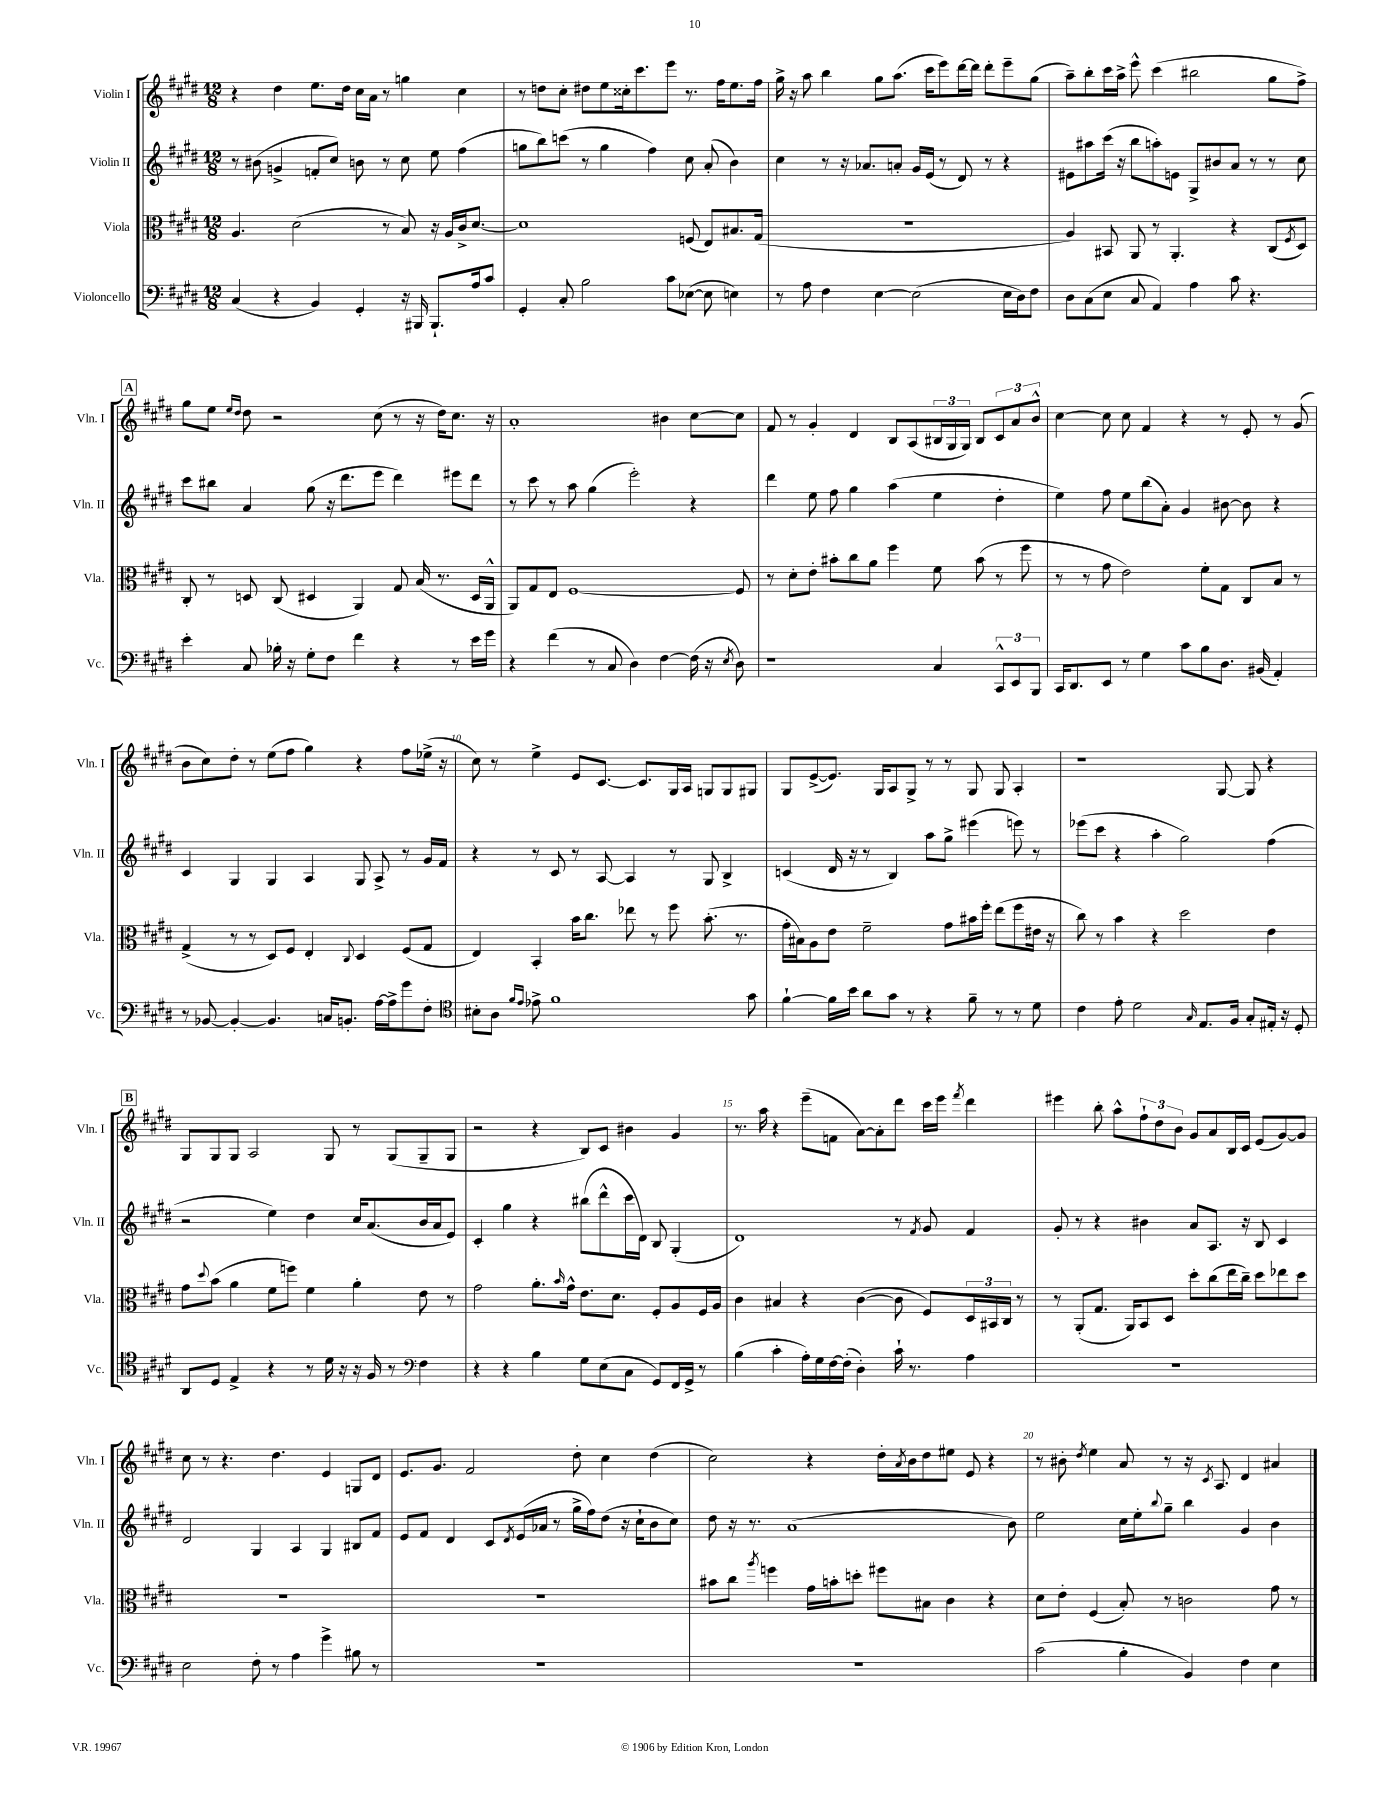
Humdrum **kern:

**kern	**kern	**kern	**kern
*staff4	*staff3	*staff2	*staff1
*clefF4	*clefC3	*clefG2	*clefG2
*k[f#c#g#d#]	*k[f#c#g#d#]	*k[f#c#g#d#]	*k[f#c#g#d#]
*M12/8	*M12/8	*M12/8	*M12/8
(4C#/	4.A/	8r	4r
.	.	(8b#\	.
4r	.	4g^/	4dd#\
.	(2d#\	.	.
4BB/)	.	8f'/L	8.ee\L
.	.	8cc#/J)	.
.	.	.	16dd#\Jk
4GG#'/	.	8b\	16cc#\LL
.	.	.	16a\JJ
.	8r	8r	8r
16r	8B/)	8cc#\	4gg\
16BBB#/	.	.	.
8.BBB#`/L	16r	8ee\	.
.	16A/LL	.	.
.	16c#^/J	(4ff#\	4cc#\
16A/k	[8.d#/J	.	.
8c#/J	.	.	.
=	=	=	=
4GG#'/	1d#]	8gg\L	8r
.	.	8bb\)	8dd\L
8C#'/	.	(8ccc\J	8cc#'\J
2B\	.	8r	8dd#\L
.	.	4gg\	8ee\
.	.	.	16cc##'\k
.	.	.	8.ccc#\
.	.	4ff#\)	.
8c#\L	.	.	8eee\J
([8E-\J	(8F/	8cc#\	8.r
8E-\]	8E/L)	(8a'/	.
.	.	.	16ff#\LK
4E\)	8.B#/	4b\)	8.ee\
.	(16G#/Jk	.	16ff#\Jk
=	=	=	=
8r	1.r	4cc#\	16gg#^\
.	.	.	16r
8A\	.	.	8aa\
4F#\	.	8r	4bb\
.	.	16r	.
.	.	8.a-/L	.
[4E\	.	.	8gg#\L
.	.	8a'/J	(8.aa\J
(2E\]	.	16g#/LL	.
.	.	(16e/JJ	16ccc#\LK
.	.	8r	8eee\)
.	.	8d#/)	[16ddd#\L
.	.	.	16ddd#\]JJ
.	.	8r	8ddd#'\L
16E\LL	.	4r	8eee~\
16D#\J)	.	.	.
8F#\J	.	.	(8gg#\J
=	=	=	=
8D#\L	4A/)	8e#\L	8aa~\L)
(8C#\	.	8aa#\	8bb'\
8E\J	8BB#/	(16ccc#\Jk	16ccc#\L
.	.	16r	16aa^\JJ
8C#/	8AA/	8bb\L	8eee^^\
4AA/)	8r	8aa'\)	(4ccc#\
.	4.AA'/	8e\J	.
4A\	.	8G#^/L	2bb#\
.	.	8b#/	.
8c#\	4r	8a/J	.
4.r	.	8r	.
.	(8C#/L	8r	8gg#\L
.	8qF#/	.	.
.	8D#/J)	8cc#\	8ff#^\J)
=	=	=	=
4e'\	8C#'/	8ccc#\L	8gg#\L
.	8r	8bb#\J	8ee\J
.	.	.	16qqee/LL
.	.	.	16qqdd#/JJ
8C#/	8D/	4a/	8dd#\
16B-'\	(8C#/	.	2r
16r	.	.	.
8G#'\L	4D#/	(8gg#\	.
8F#\J	.	16r	.
.	.	8.ddd#\L	.
4f#\	4AA/)	.	.
.	.	8eee\J	(8cc#\
4r	8G#/	4ddd#\)	8r
.	(16B/	.	16r
.	8.r	.	16dd#\LK)
8r	.	8eee#\L	8.cc#\J
16e\LL	16D#/LL	8ddd#\J	.
16g#\JJ	16AA^^/JJ	.	16r
=	=	=	=
4r	8AA/L)	8r	1a'
.	8G#/	8ccc#\	.
(4f#\	8E/J	8r	.
.	[1F#	8aa\	.
8r	.	(4gg#\	.
8C#/	.	.	.
4D#\)	.	2eee'\)	.
[4F#\	.	.	4b#\
(16F#\]	.	4r	[8cc#\L
16r	.	.	.
8qE/	.	.	.
8D#\)	8F#/]	.	8cc#\]J
=	=	=	=
1r	8r	4ddd#\	8f#/
.	8d#'\L	.	8r
.	8e'\J	8ee\	4g#'/
.	8b#'\L	8ff#\	.
.	8cc#\	4gg#\	4d#/
.	8a\J	.	.
.	4ff#\	(4aa\	8B/L
.	.	.	(8A/
4C#/	8f#\	4ee\	24B#/L
.	.	.	24G#/
.	.	.	24G#/JJ)
.	(8b#\	.	8B#/L
12CC#^^/L	8r	4dd#'\	12c#/
12EE/	.	.	12a/
.	8ff#\	.	.
12BBB/J	.	.	12b^^/J
=	=	=	=
16CC#/LK	8r	4ee\)	[4cc#\
8.DD#/	.	.	.
.	8r	.	.
8EE/J	8g#\	8ff#\	8cc#\]
8r	2e\)	8ee\L	8cc#\
4G#\	.	(8bb\	4f#/
.	.	8a'\J)	.
8c#\L	.	4g#/	4r
8B\	8f#'\L	.	.
8.D#\J	8G#\J	[8b#\	8r
.	8C#/L	8b#\]	8e'/
(16BB#/	.	.	.
4AA'/)	8B/J	4r	8r
.	8r	.	(8g#/
=	=	=	=
8r	(4G#^/	4c#/	8b\L
[8BB-/	.	.	8cc#\)
4BB-'/_	8r	4G#/	8dd#'\J
.	8r	.	8r
4.BB-/]	8D#/L)	4G#/	(8ee\L
.	8F#/J	.	8ff#\J
.	4E'/	4A/	4gg#\)
16C/LK	.	.	.
8.BB'/J	.	.	.
.	8qqC#/	.	.
.	4D#/	8G#/	4r
[16A\LL	.	8A^/	.
16A^\]J	.	.	.
8g#\	(8F#/L	8r	8ff#\L
8F#'\J	8G#/J	16g#/LL	(16ee-^\Jk
.	.	16f#/JJ	16r
=	=	=	=
*clefC4	*	*	*
8B#'\L	4E/)	4r	8cc#\)
8A\J	.	.	8r
16qqf#/LL	.	.	.
16qqe/JJ	.	.	.
8e-^\	4BB'/	8r	4ee^\
1f#	.	8c#/	.
.	16b\LK	8r	8e/L
.	8.cc#\J	.	.
.	.	[8A/	[8.c#/J
.	8ee-\	4A/]	.
.	.	.	8.c#/]L
.	8r	.	.
.	8ff#\	8r	16G#/L
.	.	.	16A/JJ
.	(8.b'\	8G#/	8G/L
.	.	4B^/	8G/
.	8.r	.	.
8g#\	.	.	8G#/J
=	=	=	=
[4f#`\	16g#'\LL	(4c/	8G#/L
.	16B#\J)	.	.
.	8A\	.	([8e^/
16f#\]LL	8e\J	16d#/	8.e/]J)
16b\JJ	.	16r	.
8a\L	2f#~\	8r	.
.	.	.	16G#/LK
8g#\J	.	4B/)	8A/
8r	.	.	8G#^/J
4r	.	8aa\L	8r
.	8g#\L	8gg#^\J	8r
8f#~\	16b#\L	(4eee#\	8G#/
.	16ff#'\JJ	.	.
8r	(8ee\L	.	8G#/
8r	8ff#\	8eee\)	4A'/
8d#\	16e#\Jk	8r	.
.	16r	.	.
=	=	=	=
4c#\	8cc#\)	(8eee-\L	1r
.	8r	8ccc#\J	.
8e'\	4b\	4r	.
2d#\	.	.	.
.	4r	4aa'\	.
.	2dd#\	2gg#\)	.
16qqG#/	.	.	.
8.E/L	.	.	.
.	.	.	[8G#/
16F#/Jk	.	.	.
8G#'/L	.	.	8G#/]
16E#'/Jk	4e\	(4ff#\	4r
16r	.	.	.
8D#'/	.	.	.
=	=	=	=
8AA/L	8g#\L	2r	8G#/L
.	8qqdd#/	.	.
8D#/J	(8b\J	.	8G#/
4E^/	4a\	.	8G#/J
.	.	.	2A/
4r	8f#\L	4ee\)	.
.	8ff\J)	.	.
8r	4f#\	4dd#\	.
16d#\	.	.	8G#/
16r	.	.	.
16r	4a'\	16cc#/LK	8r
16F#/	.	(8.a/	.
8r	.	.	(8G#/L
*clefF4	*	*	*
4F#\	8e\	16b/L	8G#~/
.	.	16a/J	.
.	8r	8e/J)	8G#/J
=	=	=	=
4r	2g#\	4c#'/	2r
4r	.	4gg#\	.
4B\	8.a'\L	4r	4r
.	16qqb/	.	.
.	16g#^^\Jk	.	.
8G#\L	8.e\L	(8bb#\L	8B/L)
(8E\	.	8ddd#^^\	8c#/J
.	8.d#\J	.	.
8C#\J	.	16ccc#\L	4b#\
.	.	16d#\JJ)	.
8GG#/L)	8F#'/L	8B/	.
16FF#/L	8A/	(4G#'/	4g#/
16GG#^/JJ	.	.	.
8r	16F#/L	.	.
.	16A/JJ	.	.
=	=	=	=
(4B\	4c#\	1d#)	8.r
.	.	.	16aa\
4c#'\	4B#/	.	4r
16A'\LL)	4r	.	(8eee~\L
16G#\	.	.	.
[16F#\	.	.	8f\J
(16F#'\]JJ	.	.	.
4D#'\)	([4c#\	.	[8a\L)
.	.	.	8a'\]
16c#`\	8c#\]	8r	8ddd#\J
8.r	.	.	.
.	.	8qf#/	.
.	8F#/L)	8g#/	16ccc#\LL
.	.	.	16eee\JJ
.	.	.	8qfff#/
4A\	24D#/L	4f#/	4ddd#\
.	24BB#/	.	.
.	24C#/JJ	.	.
.	8r	.	.
=	=	=	=
1.r	8r	8g#'/	4eee#\
.	(8AA'/L	8r	.
.	8.G#/J	4r	8bb'\
.	.	.	8aa^^\L
.	16AA/LK)	.	.
.	8BB/	4b#\	12ff#`\
.	.	.	12dd#\
.	8D#/J	.	.
.	.	.	12b\J
.	8dd#'\L	8a/L	8g#/L
.	(8cc#\	8.A/J	8a/
.	16ee\L	.	16B/L
.	16cc#~\JJ)	16r	16c#/JJ
.	8dd#\L	8B/	(8e/L
.	8ee-\	4c#/	[8g#/)
.	8dd#\J	.	8g#/]J
=	=	=	=
2E\	1.r	2d#/	8cc#\
.	.	.	8r
.	.	.	4.r
8F#'\	.	4G#/	.
8r	.	.	4.dd#\
4A\	.	4A/	.
4g#^\	.	4G#/	4e/
8B#\	.	8B#/L	8G/L
8r	.	8f#/J	8d#/J
=	=	=	=
1.r	1.r	8e/L	8.e/L
.	.	8f#/J	.
.	.	.	8.g#/J
.	.	4d#/	.
.	.	.	2f#/
.	.	8c#/L	.
.	.	8qd#/	.
.	.	(16e/L	.
.	.	16a-/JJ	.
.	.	8r	.
.	.	16gg#^\LL	8dd#'\
.	.	16ff#\J)	.
.	.	(8dd#\J	4cc#\
.	.	16r	.
.	.	16cc#`\LK	.
.	.	8b\	(4dd#\
.	.	8cc#\J)	.
=	=	=	=
1.r	8b#\L	8dd#\	2cc#\)
.	8cc#\J	16r	.
.	.	8.r	.
.	8qaa/	.	.
.	4ff\	.	.
.	.	(1a	.
.	16g#\LL	.	4r
.	16b'\J	.	.
.	8dd'\J	.	.
.	8ff#\L	.	16dd#'\LL
.	.	.	8qa/
.	.	.	16b\J
.	8B#\J	.	8dd#\
.	4c#\	.	8ee#\J
.	.	.	8e/
.	4r	.	4r
.	.	8b\)	.
=	=	=	=
(2c#\	8d#\L	2ee\	8r
.	8e'\J	.	8b#'\
.	.	.	8qdd#/
.	(4F#/	.	4ee\
4B'\	8B'/)	16cc#\LL	8a/
.	.	16ee'\J	.
.	.	8qqbb/	.
.	8r	8gg#~\J	8r
4BB/)	2c\	4bb\	16r
.	.	.	8qc#/
.	.	.	8.A/
4F#\	.	4g#/	4d#/
4E\	8g#\	4b\	4a#/
.	8r	.	.
==	==	==	==
*-	*-	*-	*-
